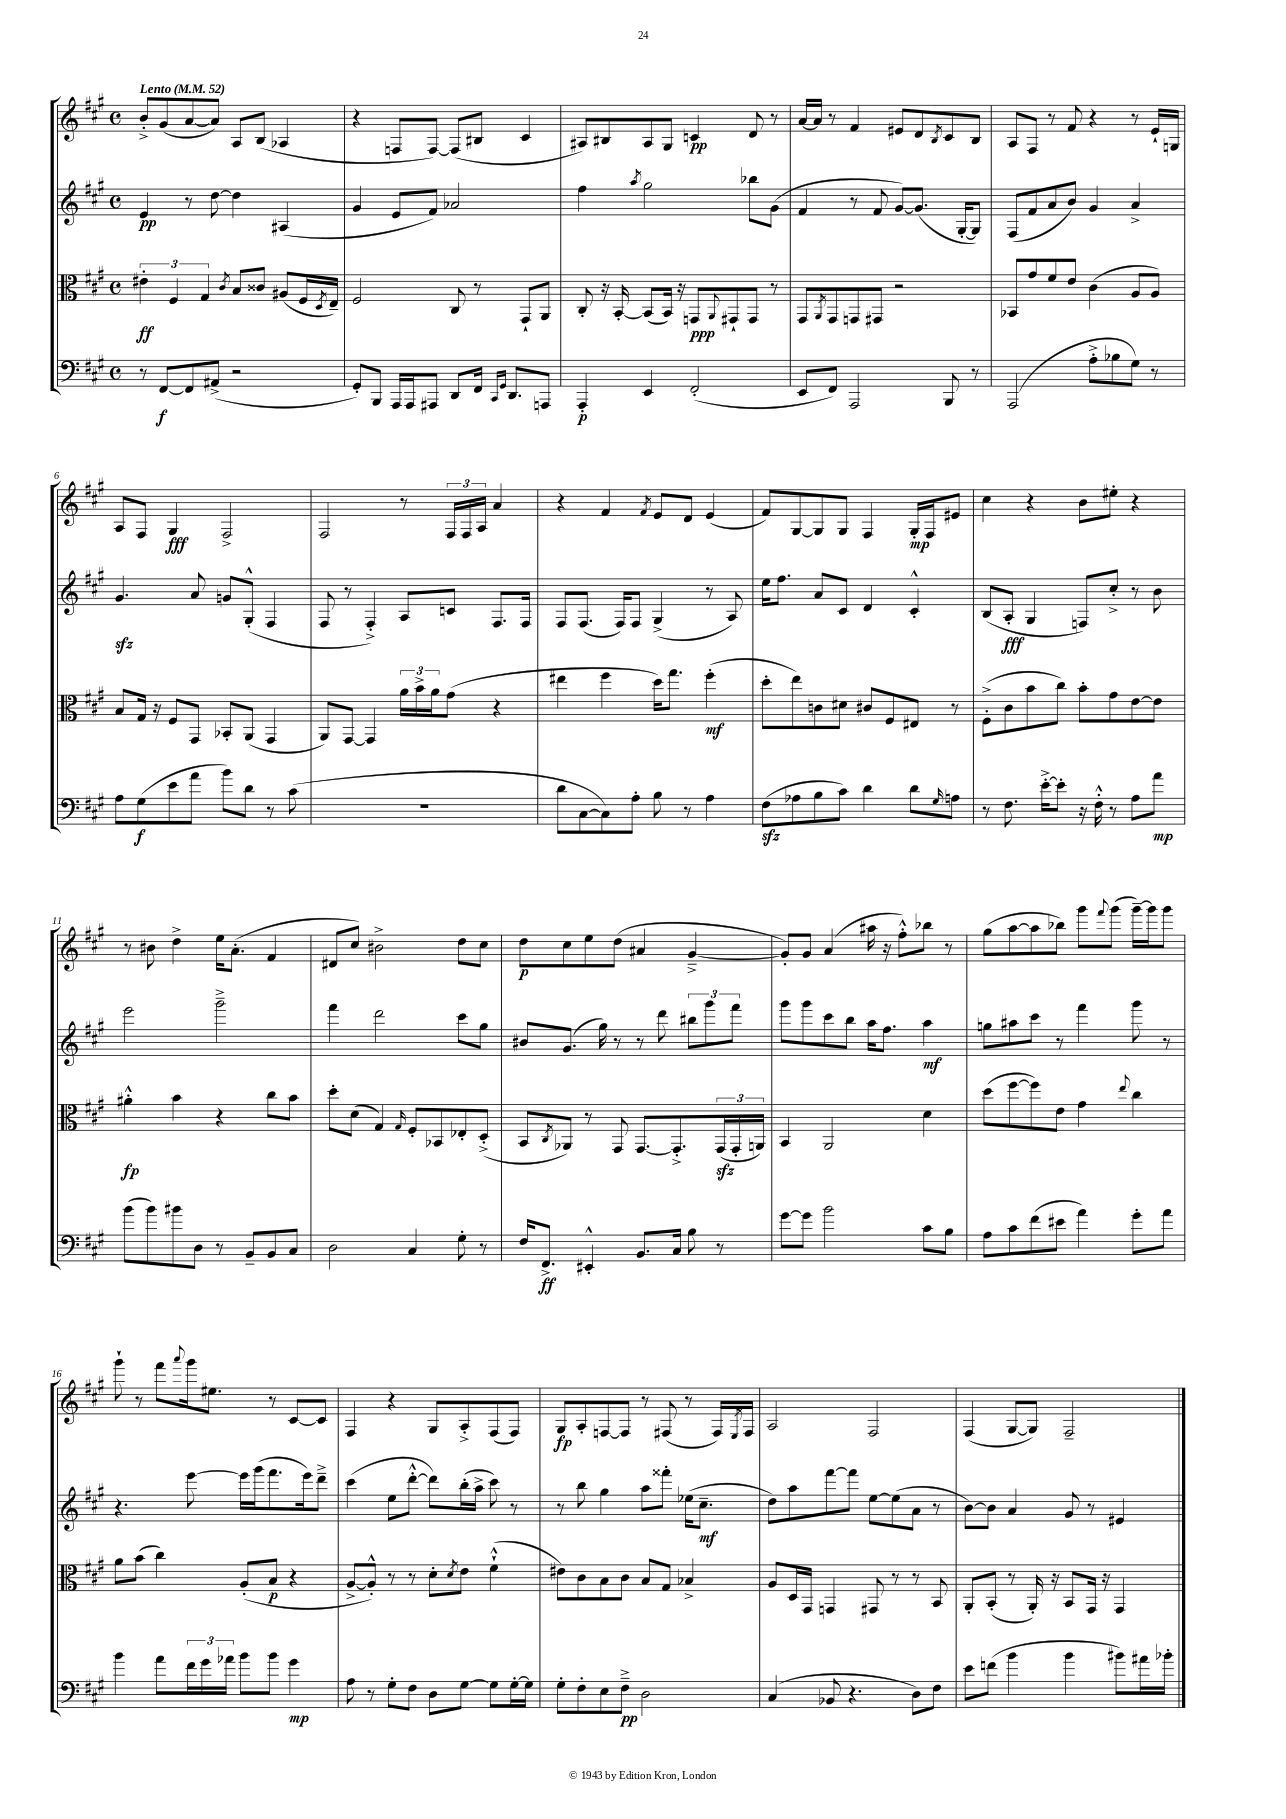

**kern	**kern	**kern	**kern
*staff4	*staff3	*staff2	*staff1
*clefF4	*clefC3	*clefG2	*clefG2
*k[f#c#g#]	*k[f#c#g#]	*k[f#c#g#]	*k[f#c#g#]
*M4/4	*M4/4	*M4/4	*M4/4
*met(c)	*met(c)	*met(c)	*met(c)
*MM52	*MM52	*MM52	*MM52
8r	6e#'\	4e/	8b'^/L
[8FF#/L	.	.	(8g#/
.	6F#/	.	.
8FF#/]	.	8r	[8a/
.	6G#/	.	.
(8AA#^/J	.	[8dd\	8a/]J)
.	8qc#/	.	.
2r	8B/L	4dd\]	8A/L
.	8c##/J	.	(8B/J
.	(8A#/L	(4A#/	4A-/
.	16F#/L	.	.
.	8qD/	.	.
.	16E~/JJ)	.	.
=	=	=	=
8GG#'/L)	2F#/	4g#/	4r
8BBB/J	.	.	.
16AAA/LL	.	8e/L	8F/L
16AAA/J	.	.	.
8AAA#/J	.	8f#/J)	[8F/J)
8DD/L	8C#/	2a-/	(8F/]L
16FF#/Jk	8r	.	8B#/J
16qqCC#/LL	.	.	.
16qqGG#/JJ	.	.	.
8.DD/L	.	.	.
.	8GG#`/L	.	4c#/
8AAA/J	8AA/J	.	.
=	=	=	=
4AAA'/	8C#'/	4ff#\	8A#/L)
.	16r	.	8B#/
.	[16BB'/	.	.
.	.	8qaa/	.
4EE/	(8BB/]L	2gg#\	8A#/
.	16BB/Jk)	.	8G#/J
.	16r	.	.
(2FF#'/	8GG/L	.	4c/
.	8qqAA/	.	.
.	8GG#`/	.	.
.	8GG#/J	8bb-\L	8d/
.	8r	(8g#\J	8r
=	=	=	=
8EE/L	8GG#/L	4f#/	[16a/LL
.	.	.	16a/]JJ
.	8qAA/	.	.
8FF#/J)	8GG#/	.	8r
2AAA/	8GG/	8r	4f#/
.	8GG#/J	8f#/	.
.	2r	[8g#/L)	8e#/L
.	.	(8.g#/]J	8d/
.	.	.	8qB/
8BBB/	.	.	8c#/
.	.	[16G#'/LK	.
8r	.	8G#/]J)	8B/J
=	=	=	=
(2AAA/	8BB-/L	(8F#/L	8A/L
.	8g#/	8f#/	8F#/J
.	8f#/	8a/	8r
.	8e/J	8b/J)	8f#/
8A'^\L	(4c#\	4g#/	4r
8B-\	.	.	.
8G#\J)	8A/L	4a^/	8r
8r	8A/J)	.	16e`/LL
.	.	.	16G/JJ
=	=	=	=
8A\L	8B/L	4.g#/	8A/L
(8G#\	16G#/Jk	.	8F#/J
.	16r	.	.
8e\	8F#/L	.	4G#/
8a\J	8GG#/J	8a/	.
8b\L)	8BB-'/L	8g/L	2F#^/
8d\J	(8AA/J	(8G#'^^/J	.
8r	4GG#/	4F#/	.
(8c#\	.	.	.
=	=	=	=
1r	8AA/L)	8F#/	2F#/
.	[8GG#/J	8r	.
.	4GG#/]	4F#'^/)	.
.	24a\LL	8A/L	8r
.	24b^\	.	.
.	24a\J	.	.
.	(8g#\J	8c/J	24F#/LL
.	.	.	24F#/
.	.	.	24A/JJ
.	4r	8.F#/L	4a/
.	.	16F#/Jk	.
=	=	=	=
8d\L	4ee#\	8F#/L	4r
[8C#\	.	(8.F#/J	.
8C#\])	4ff#\	.	4f#/
.	.	16F#/LK)	.
8A'\J	.	8F#/J	.
.	.	.	8qf#/
8B\	16dd\LK)	(4G#^/	8e/L
.	8.gg#\J	.	.
8r	.	.	8d/J
4A\	(4ff#'\	8r	(4e/
.	.	8A/)	.
=	=	=	=
(8F#\L	8dd'\L	16ee\LK	8f#/L)
.	.	8.ff#\J	.
8A-\	8ee\)	.	[8G#/
8B\	8c\	8a/L	8G#/]
8c#\J)	8d#\J	8c#/J	8G#/J
4d\	8c#/L	4d/	4F#/
.	8F#/	.	.
8d\L	8E#/J	4c#'^^/	16G#'/LL
.	.	.	16F#/J
16qqG#/	.	.	.
8A\J	8r	.	8e#/J
=	=	=	=
8r	(8F#'^\L	(8B/L	4cc#\
8.F#\	8c#\	8A'/J	.
.	8b\	4G#/	4r
[16e'^\LK	.	.	.
8e'\]J	8cc#\J)	.	.
16r	8b'\L	8F/L)	8b\L
16F#'^^\	.	.	.
8r	8g#\	8cc#'^/J	8ee#'\J
8A\L	[8e\	8r	4r
8a\J	8e\]J	8b\	.
=	=	=	=
(8b\L	4a#'^^\	2eee\	8r
8b\)	.	.	8b#\
8b#\	4b\	.	4dd^\
8D\J	.	.	.
8r	4r	2ggg#~^\	16ee\LK
.	.	.	(8.a'\J
8BB~/L	.	.	.
8BB/	8cc#\L	.	4f#/
8C#/J	8b\J	.	.
=	=	=	=
2D\	8dd'\L	4fff#\	8d#/L
.	(8d\J	.	8cc#/J)
.	4G#/)	2ddd\	2b#^\
.	16qqG#/	.	.
4C#/	8F#'/L	.	.
.	8BB-/	.	.
8G#'\	8E-'/	8ccc#\L	8dd\L
8r	(8D'^/J	8gg#\J	8cc#\J
=	=	=	=
16F#/LK	8BB/L	8b#/L	8dd\L
8.FF#^/J	.	.	.
.	8qC#/	.	.
.	8AA-/J)	(8.g#/J	8cc#\
4EE#'^^/	8r	.	8ee\
.	.	16gg#\)	.
.	8GG#/	8r	(8dd\J
8.BB/L	[8.GG#/L	8r	4a#/
.	.	8ddd\	.
16C#/Jk	8.GG#'^/]	.	.
8B\	.	12bb#\L	[4g#~^/
.	.	12ggg#\	.
8r	(24GG#/L	.	.
.	24GG#'/	12fff#\J	.
.	24AA/JJ)	.	.
=	=	=	=
[8g#\L	4BB/	8ggg#\L	8g#'/]L)
8g#\]J	.	8ggg#\	8g#/J
2b\	2AA/	8ccc#\	(4a/
.	.	8bb\J	.
.	.	16aa\LK	16aa#\
.	.	8.ff#\J	16r
.	.	.	8ff#'^^\L)
8c#\L	4d\	4aa\	8bb-\J
8B\J	.	.	8r
=	=	=	=
8A\L	(8dd\L	8gg\L	(8gg#\L
8c#\	[8ff#\	8aa#\	[8aa\
(8f#\	8ff#\])	8ccc#\J	8aa\]
8e#\J	8e\J	8r	8bb-\J)
4a\)	4g#\	4fff#\	8ggg#\L
.	.	.	8qqfff#/
.	.	.	(8ggg#\J
.	8qqee/	.	.
8g#'\L	4cc#\	8ggg#\	[16ggg#~\LL)
.	.	.	16ggg#\]J
8a\J	.	8r	8ggg#\J
=	=	=	=
4b\	8a\L	4.r	8ggg#`\
.	(8b\J	.	8r
8a\L	4cc#\)	.	8fff#\L
.	.	.	8qqaaa/
24f#\L	.	[8eee\	16ggg#\k
24g#\	.	.	.
.	.	.	8.ee#\J
24a-\JJ	.	.	.
8b\L	(8A'/L	16eee\]LL	.
.	.	(16ggg#\J	.
8b\J	8B/J	8.fff#\	8r
4g#\	4r	.	[8c#/L
.	.	16eee\k)	.
.	.	8ddd~^\J	8c#/]J
=	=	=	=
8A\	[8A^/L	(4ccc#\	4F#/
8r	8A'^^/]J)	.	.
8G#'\L	8r	8ee\L	4r
8F#\J	8r	[8ddd'^^\J	.
8D\L	8d'\L	8ddd\]L)	8G#/L
.	8qd/	.	.
[8G#\J	8e\J	(16bb'\L	8A'^/
.	.	16aa^\JJ	.
8G#\]L	(4f#`^^\	8ccc#\)	(8F#/
[16G#'\L	.	8r	8F#/J)
16G#\]JJ	.	.	.
=	=	=	=
8G#'\L	8e#\L)	8r	8G#/L
8F#'\	8c#\	8bb\	8A'/
8E\	8B\	4gg#\	[8F/
8F#~^\J	8c#\J	.	8F/]J
2D\	8B/L	8aa\L	8r
.	8G#/J	8fff##'\J	(8F#/
.	4B-^/	(16ee-\LK	8r
.	.	8.cc#~\J	.
.	.	.	16F#/LL)
.	.	.	8qE/
.	.	.	16F#/JJ
=	=	=	=
(4C#/	8A/L	8dd\L)	2A/
.	16D/L	8aa\	.
.	16GG#/JJ	.	.
8BB-/	4GG/	[8fff#\	.
4.r	.	8fff#\]J	.
.	8GG#/	[8ee\L	2F#/
.	8r	(8ee\]	.
8D\L)	8r	8a\J	.
8F#\J	8BB/	8r	.
=	=	=	=
8e\L	8AA'/L	[8b\L)	(4F#/
(8f\J	(8BB'/J	8b\]J	.
4b\	8r	4a/	[8G#/L
.	16AA'/)	.	8G#/]J)
.	16r	.	.
4b\	8BB/L	8g#/	2F#~/
.	16GG#/Jk	8r	.
.	16r	.	.
8b#\L)	4GG#/	4e#/	.
16a#\L	.	.	.
16b-'\JJ	.	.	.
==	==	==	==
*-	*-	*-	*-
